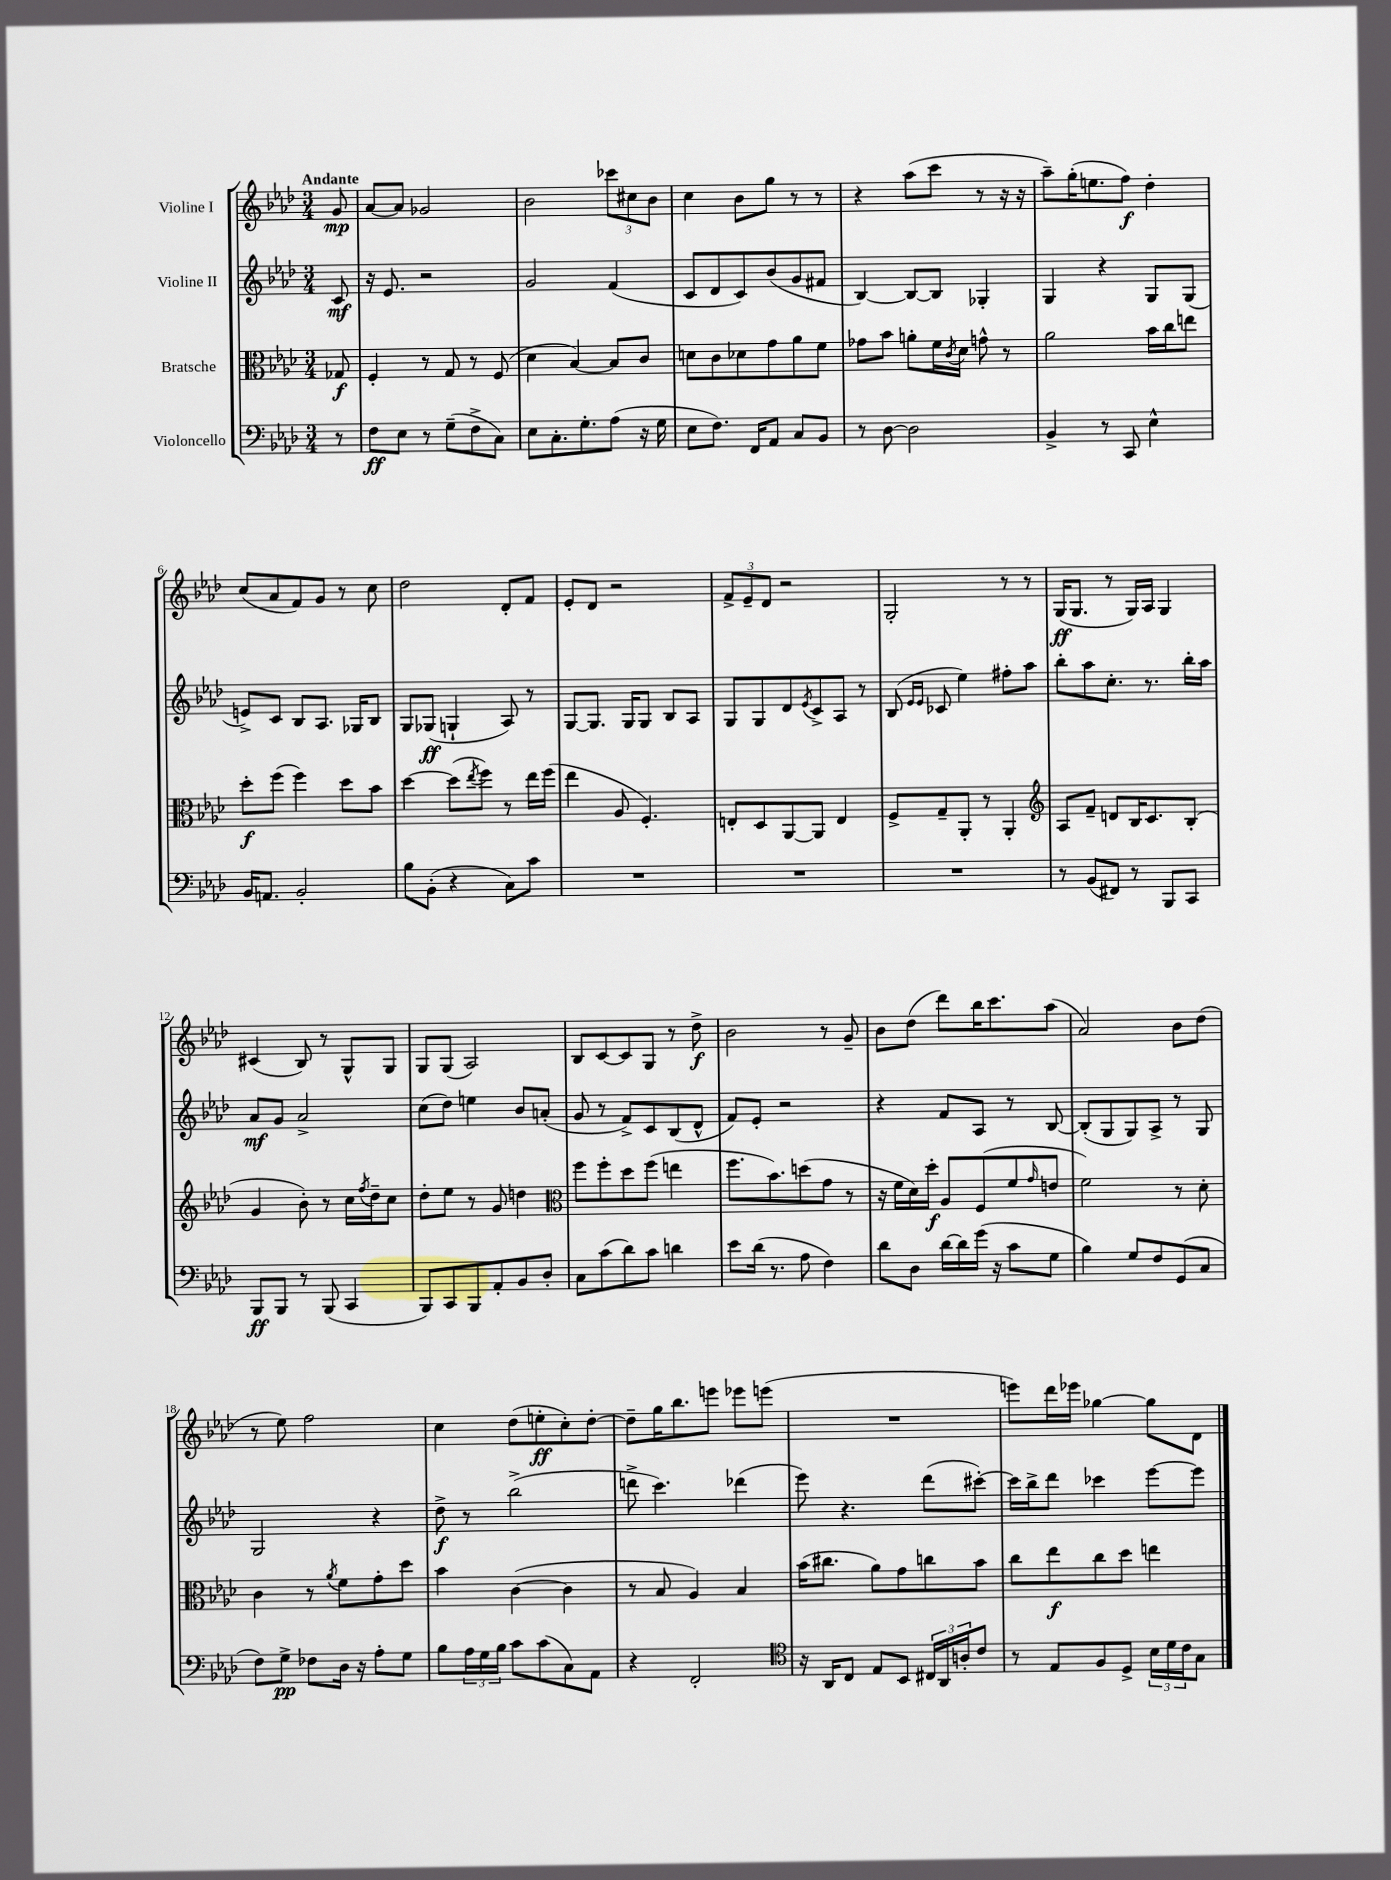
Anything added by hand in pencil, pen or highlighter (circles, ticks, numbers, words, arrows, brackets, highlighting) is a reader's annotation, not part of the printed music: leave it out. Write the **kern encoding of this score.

**kern	**dynam	**kern	**dynam	**kern	**dynam	**kern	**dynam
*part4	*part4	*part3	*part3	*part2	*part2	*part1	*part1
*staff4	*staff4	*staff3	*staff3	*staff2	*staff2	*staff1	*staff1
*I"Violoncello	*	*I"Bratsche	*	*I"Violine II	*	*I"Violine I	*
*clefF4	*	*clefC3	*	*clefG2	*	*clefG2	*
*k[b-e-a-d-]	*	*k[b-e-a-d-]	*	*k[b-e-a-d-]	*	*k[b-e-a-d-]	*
*M3/4	*	*M3/4	*	*M3/4	*	*M3/4	*
=	=	=	=	=	=	=	=
!	!	!	!	!	!	!LO:TX:a:B:t=Andante	!
8r	.	8G-X/	f	8c/	mf	8g/	mp
=1	=1	=1	=1	=1	=1	=1	=1
8F\L	ff	4F'/	.	16r	.	[8a-/L	.
.	.	.	.	8.e-/	.	.	.
8E-\J	.	.	.	.	.	8a-/J]	.
8r	.	8r	.	2r	.	2g-X/	.
(8G~\L	.	8G/	.	.	.	.	.
8F^\	.	8r	.	.	.	.	.
8C\J)	.	(8F/	.	.	.	.	.
=2	=2	=2	=2	=2	=2	=2	=2
8E-\L	.	4d-\	.	2g/	.	2b-\	.
8.C'\	.	.	.	.	.	.	.
.	.	[4B-/)	.	.	.	.	.
8.G'\	.	.	.	.	.	.	.
(8A-\J	.	8B-/L]	.	(4f/	.	12ccc-X\L	.
.	.	.	.	.	.	12cc#X\	.
16r	.	8c/J	.	.	.	.	.
.	.	.	.	.	.	12b-\J	.
16G\	.	.	.	.	.	.	.
=3	=3	=3	=3	=3	=3	=3	=3
8E-\L	.	8dn\L	.	8c/L	.	4cc\	.
8.F\J)	.	8c\	.	8d-/	.	.	.
.	.	8d-X\	.	8c/)	.	8b-\L	.
16FF/KL	.	.	.	.	.	.	.
8AA-/J	.	8g\	.	(8b-/	.	8gg\J	.
8C/L	.	8a-\	.	8g/	.	8r	.
8BB-/J	.	8f\J	.	8f#X/J	.	8r	.
=4	=4	=4	=4	=4	=4	=4	=4
8r	.	8g-X\L	.	[4B-/)	.	4r	.
[8D-\	.	8b-\J	.	.	.	.	.
2D-\]	.	8an'\L	.	8B-/L_	.	(8aa-\L	.
.	.	16f\L	.	8B-/J]	.	8ccc\J	.
.	.	8qc/	.	.	.	.	.
.	.	16d-\JJ	.	.	.	.	.
.	.	8gn^^\	.	4G-X'/	.	8r	.
.	.	8r	.	.	.	16r	.
.	.	.	.	.	.	16r	.
=5	=5	=5	=5	=5	=5	=5	=5
4BB-^/	.	2a-\	.	4G/	.	8aa-~\L)	.
.	.	.	.	.	.	(16gg'\K	.
.	.	.	.	.	.	8.een\	.
8r	.	.	.	4r	.	.	.
8CC/	.	.	.	.	.	8ff\J)	f
4E-^^\	.	16b-\LL	.	8G/L	.	4dd-'\	.
.	.	16cc\J	.	.	.	.	.
.	.	8een\J	.	(8G/J	.	.	.
!!LO:LB:g=z
=6	=6	=6	=6	=6	=6	=6	=6
16BB-/KL	.	8dd-'\L	f	8en^/L)	.	(8cc/L	.
8.AAn/J	.	.	.	.	.	.	.
.	.	(8ff\J	.	8c/J	.	8a-/	.
2BB-'/	.	4ff\)	.	8B-/L	.	8f/)	.
.	.	.	.	8.A-/J	.	8g/J	.
.	.	8dd-\L	.	.	.	8r	.
.	.	.	.	16G-X/KL	.	.	.
.	.	8b-\J	.	8B-/J	.	8cc\	.
=7	=7	=7	=7	=7	=7	=7	=7
8B-\L	.	[4dd-\	.	8G/L	.	2dd-\	.
(8BB-'\J	.	.	.	(8G-X/J	ff	.	.
4r	.	(8dd-\L]	.	4Gn`/	.	.	.
.	.	8qee-/	.	.	.	.	.
.	.	8ff\J)	.	.	.	.	.
8C\L)	.	8r	.	8A-/)	.	8d-'/L	.
8c\J	.	16ee-\LL	.	8r	.	8f/J	.
.	.	(16ff\JJ	.	.	.	.	.
=8	=8	=8	=8	=8	=8	=8	=8
2.r	.	4ee-\	.	[8G/L	.	8e-'/L	.
.	.	.	.	8.G/J]	.	8d-/J	.
.	.	8A-/	.	.	.	2r	.
.	.	.	.	16G/KL	.	.	.
.	.	4.F'/)	.	8G/J	.	.	.
.	.	.	.	8B-/L	.	.	.
.	.	.	.	8A-/J	.	.	.
=9	=9	=9	=9	=9	=9	=9	=9
2.r	.	8En'/L	.	8G/L	.	12f^/L	.
.	.	.	.	.	.	12e-~/	.
.	.	8D-/	.	8G/	.	.	.
.	.	.	.	.	.	12d-/J	.
.	.	[8AA-/	.	8d-/	.	2r	.
.	.	.	.	8qe-/	.	.	.
.	.	8AA-/J]	.	8c^/	.	.	.
.	.	4E/	.	8A-/J	.	.	.
.	.	.	.	8r	.	.	.
=10	=10	=10	=10	=10	=10	=10	=10
2.r	.	8F^/L	.	(8B-/	.	2G'/	.
.	.	.	.	16qqe-/LL	.	.	.
.	.	.	.	16qqe-/JJ	.	.	.
.	.	8G~/	.	8c-X/	.	.	.
.	.	8AA-'/J	.	4ee-\)	.	.	.
.	.	8r	.	.	.	.	.
.	.	4AA-'/	.	8ff#X'\L	.	8r	.
.	.	.	.	8aa-\J	.	8r	.
=11	=11	=11	=11	=11	=11	=11	=11
*	*	*clefG2	*	*	*	*	*
8r	.	8A-/L	.	8bb-'\L	.	(16G/KL	ff
.	.	.	.	.	.	8.G/J	.
(8BB-/L	.	8f~/J	.	8aa-\	.	.	.
8FF#X/J)	.	8dn/L	.	8.cc'\J	.	8r	.
8r	.	16B-/K	.	.	.	16G/LL)	.
.	.	8.c/	.	8.r	.	16A-/JJ	.
8BBB-/L	.	.	.	.	.	4G/	.
8CC/J	.	(8B-'/J	.	16bb-'\LL	.	.	.
.	.	.	.	16aa-\JJ	.	.	.
!!LO:LB:g=z
=12	=12	=12	=12	=12	=12	=12	=12
8BBB-/L	ff	4g/	.	8a-/L	mf	(4c#X/	.
8BBB-/J	.	.	.	8g/J	.	.	.
8r	.	8b-'\)	.	2a-^/	.	8B-/)	.
(8BBB-/	.	8r	.	.	.	8r	.
4CC/	.	16cc\LL	.	.	.	8G^^/L	.
.	.	8qff/	.	.	.	.	.
.	.	16dd-~\J	.	.	.	.	.
.	.	8cc\J	.	.	.	8G/J	.
=13	=13	=13	=13	=13	=13	=13	=13
8BBB-/L)	.	8dd-'\L	.	(8cc\L	.	8G/L	.
8CC/	.	8ee-\J	.	8dd-\J)	.	(8G/J	.
8BBB-/	.	8r	.	4een\	.	2A-/)	.
8AA-'/	.	8g/	.	.	.	.	.
8BB-/	.	4ddn\	.	8b-/L	.	.	.
8D-'/J	.	.	.	(8an'/J	.	.	.
=14	=14	=14	=14	=14	=14	=14	=14
*	*	*clefC3	*	*	*	*	*
8C\L	.	8ff\L	.	8g/	.	8B-/L	.
(8c\	.	8ff'\	.	8r	.	[8c/	.
8d-\)	.	8dd-\	.	8f^/L)	.	8c/]	.
8c\J	.	(8ff\J	.	8c/	.	8G/J	.
4dn\	.	4een\	.	(8B-/	.	8r	.
.	.	.	.	8d-^^/J	.	8dd-^\	f
=15	=15	=15	=15	=15	=15	=15	=15
8e-\L	.	8.ff\L	.	8f/L)	.	2b-\	.
(16d-\Jk	.	.	.	8e-'/J	.	.	.
8.r	.	8.b-\)	.	.	.	.	.
.	.	.	.	2r	.	.	.
8A-\	.	(8ddn\	.	.	.	.	.
4F\)	.	8g\J	.	.	.	8r	.
.	.	8r	.	.	.	8g~/	.
=16	=16	=16	=16	=16	=16	=16	=16
8d-\L	.	16r	.	4r	.	8b-\L	.
.	.	16f\LL	.	.	.	.	.
8D-\J	.	16d-\)	.	.	.	(8dd-\J	.
.	.	16dd-'\JJ	f	.	.	.	.
[16d-\LL	.	8A-/L	.	8f/L	.	8ddd-\L)	.
16d-\]	.	.	.	.	.	.	.
(16g\JJ	.	(8F/	.	8A-/J	.	16bb-\K	.
16r	.	.	.	.	.	8.ccc\	.
8c\L	.	8f/	.	8r	.	.	.
.	.	16qqg/	.	.	.	.	.
8G\J	.	8en/J	.	[8B-/	.	(8aa-\J	.
=17	=17	=17	=17	=17	=17	=17	=17
4B-\)	.	2f\)	.	(8B-'/L]	.	2a-/)	.
.	.	.	.	8G/	.	.	.
8G/L	.	.	.	8G/)	.	.	.
8F/	.	.	.	8A-^/J	.	.	.
(8GG/	.	8r	.	8r	.	8b-\L	.
8C/J	.	8d-'\	.	8G/	.	(8dd-\J	.
!!LO:LB:g=z
=18	=18	=18	=18	=18	=18	=18	=18
8F\L)	.	4c\	.	2G/	.	8r	.
8G^\J	pp	.	.	.	.	8ee-\)	.
8F-X\L	.	8r	.	.	.	2ff\	.
.	.	8qa-/	.	.	.	.	.
16D-\Jk	.	8f\L	.	.	.	.	.
16r	.	.	.	.	.	.	.
8A-'\L	.	8g'\	.	4r	.	.	.
8G\J	.	8dd-\J	.	.	.	.	.
=19	=19	=19	=19	=19	=19	=19	=19
8B-\L	.	4b-\	.	8dd-^\	f	4cc\	.
24A-\L	.	.	.	8r	.	.	.
24G\	.	.	.	.	.	.	.
24B-\JJ	.	.	.	.	.	.	.
8c\L	.	([4c\	.	(2bb-^\	.	(8dd-\L	.
(8c\	.	.	.	.	.	8een'\	ff
8C\)	.	4c\]	.	.	.	8cc'\)	.
8AA-\J	.	.	.	.	.	[8dd-'\J	.
=20	=20	=20	=20	=20	=20	=20	=20
4r	.	8r	.	8dddn^\	.	8dd-~\L]	.
.	.	8B-/	.	4.ccc\)	.	16gg\K	.
.	.	.	.	.	.	8.bb-\	.
2FF'/	.	4A-/)	.	.	.	.	.
.	.	.	.	.	.	8eeen\J	.
.	.	4B-/	.	(4ddd-X\	.	8eee-X\L	.
.	.	.	.	.	.	(8eeen\J	.
=21	=21	=21	=21	=21	=21	=21	=21
*clefC4	*	*	*	*	*	*	*
16r	.	(16b-\KL	.	8eee-\)	.	2.r	.
16AA-/KL	.	8.cc#X\J	.	.	.	.	.
8C/J	.	.	.	4.r	.	.	.
8E-/L	.	8a-\L)	.	.	.	.	.
8BB-/J	.	8g\	.	.	.	.	.
24C#X/LL	.	8ccn\	.	(8ddd-\L	.	.	.
24AA-/	.	.	.	.	.	.	.
24An'/J	.	.	.	.	.	.	.
8c/J	.	8b-\J	.	[8ccc#X'\J)	.	.	.
=22	=22	=22	=22	=22	=22	=22	=22
8r	.	8cc\L	.	16ccc#\LL]	.	8eeen\L)	.
.	.	.	.	16bb-^\J	.	.	.
8E-/L	.	8ee-\	f	8ddd-\J	.	16ddd-\L	.
.	.	.	.	.	.	16eee-X\JJ	.
8F/	.	8cc\	.	4ccc-X\	.	[4gg-X\	.
8D-^/J	.	8dd-\J	.	.	.	.	.
24B-\LL	.	4een\	.	[8eee-\L	.	8gg-\L]	.
24d-\	.	.	.	.	.	.	.
24c\J	.	.	.	.	.	.	.
8G\J	.	.	.	8eee-\J]	.	8d-\J	.
==	==	==	==	==	==	==	==
*-	*-	*-	*-	*-	*-	*-	*-
